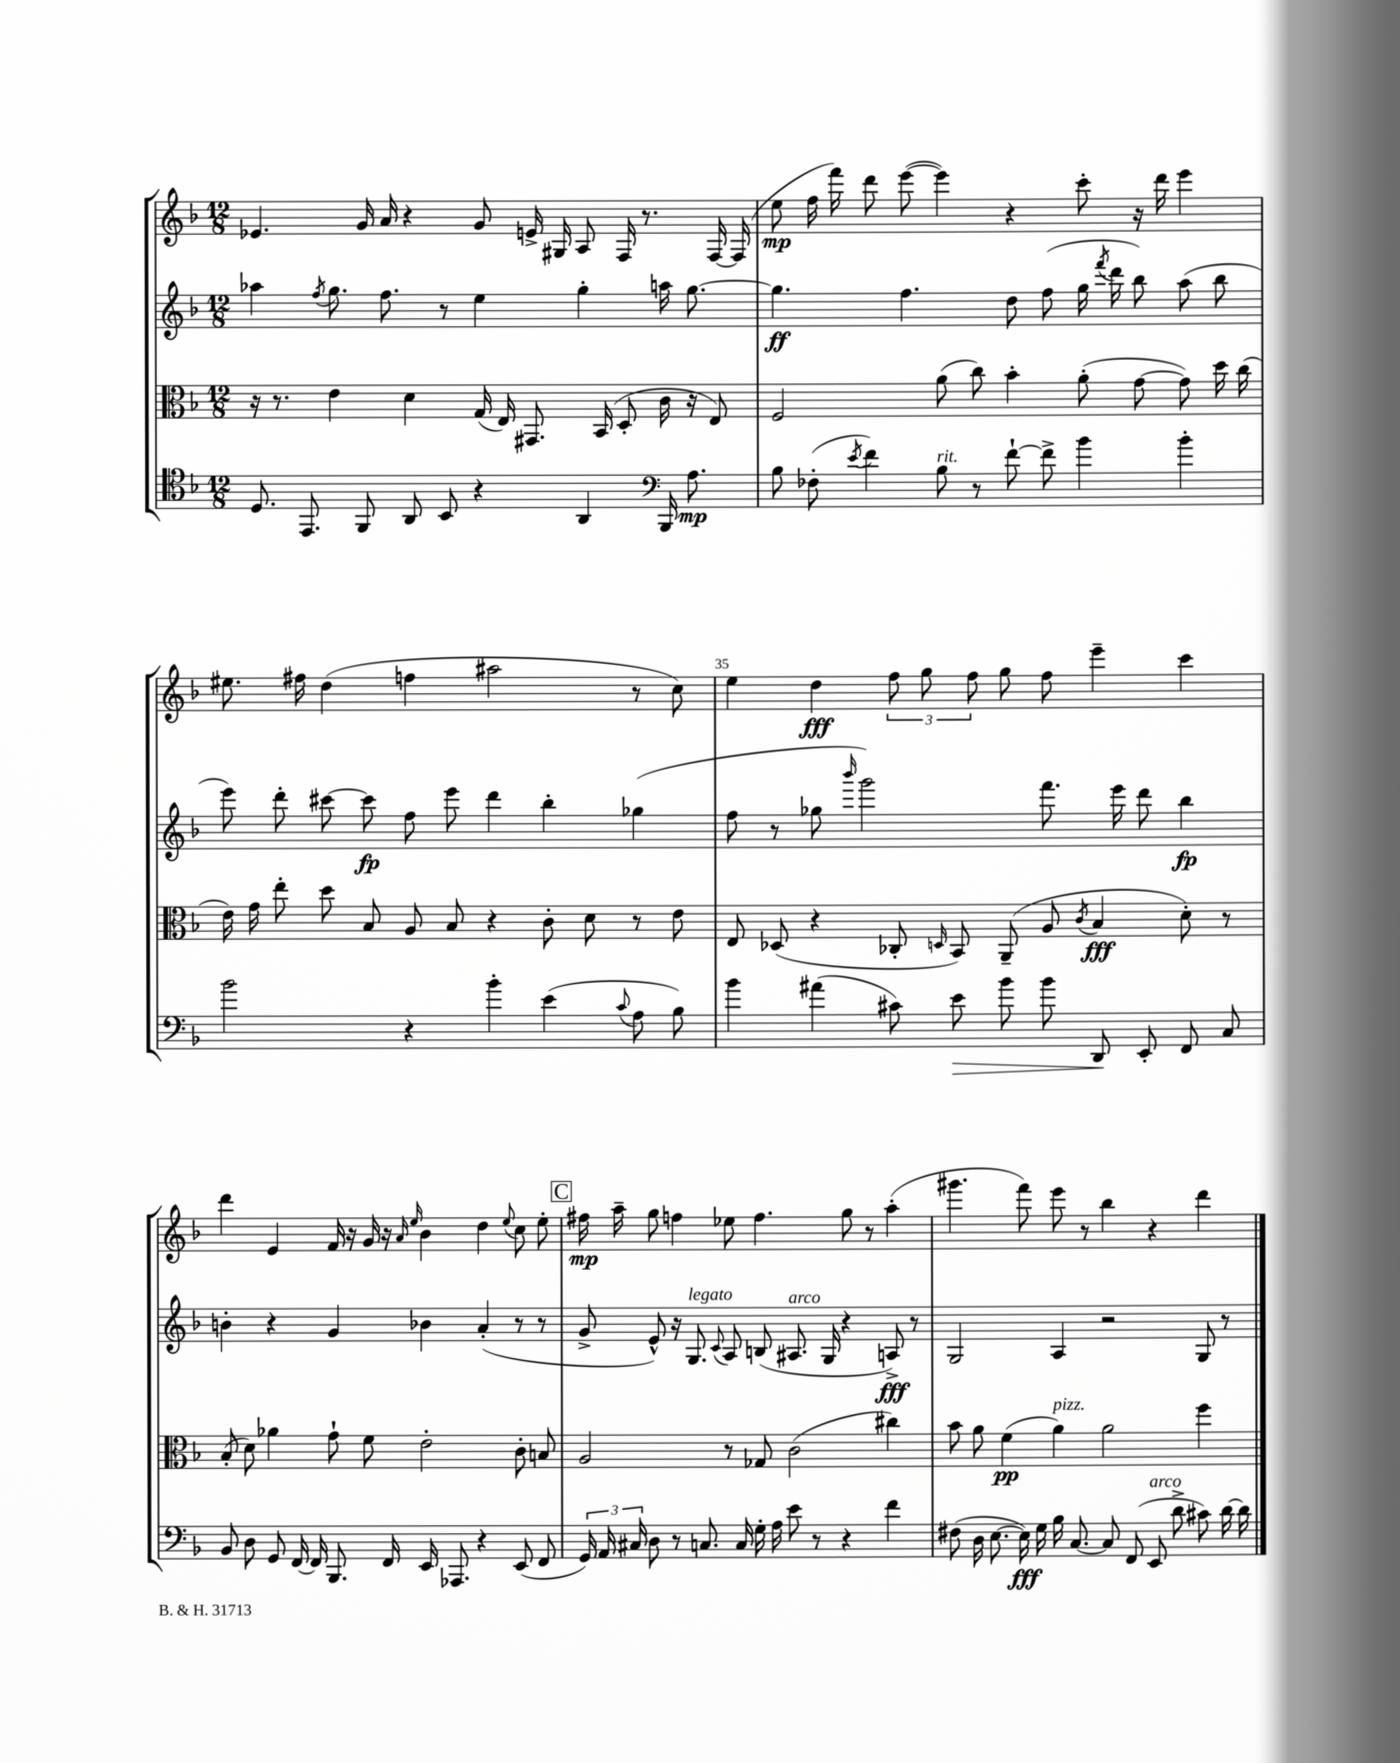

**kern	**kern	**kern	**kern
*staff4	*staff3	*staff2	*staff1
*clefC4	*clefC3	*clefG2	*clefG2
*k[b-]	*k[b-]	*k[b-]	*k[b-]
*M12/8	*M12/8	*M12/8	*M12/8
8.D	16r	4aa-	4.e-
.	8.r	.	.
8.EE	.	.	.
.	.	8qff	.
.	4e	8.gg	.
8FF	.	.	16g
.	.	8.ff	16a
8AA	4d	.	4r
8BB-	.	8r	.
4r	(16G	4ee	8g
.	16E)	.	.
.	8.GG#	.	16e^
.	.	.	16G#
4AA	.	4gg'	8A
.	(16BB-	.	.
.	8D'	.	16F
.	.	.	8.r
*clefF4	*	*	*
16BBB-	16c	16aa	.
8.A	16r	[8.gg	.
.	8E)	.	[16F
.	.	.	(16F]
=	=	=	=
8B-	2F	4.gg]	8ee
(8F-'	.	.	16ff
.	.	.	16fff)
8qe	.	.	.
4f)	.	.	8ddd
.	.	4.ff	([8eee
8B-	(8a	.	4eee])
8r	8cc)	.	.
[8f`	4b-'	8dd	4r
8f^]	.	(8ff	.
4b-	(8a'	16gg	8ccc'
.	.	8qfff	.
.	.	16ddd	.
.	[8g	8bb-)	16r
.	.	.	16ddd
4b-'	8g])	(8aa	4eee
.	16dd	8bb-	.
.	(16cc	.	.
=	=	=	=
2b-	16e)	8eee)	8.ee#
.	16g	.	.
.	8ee'	8ddd'	.
.	.	.	16ff#
.	8dd	[8ccc#	(4dd
.	8B-	8ccc#]	.
4r	8A	8ff	4ff
.	8B-	8eee	.
4b-'	4r	4ddd	2aa#
(4e	8c'	4bb-'	.
.	8d	.	.
8qqc	.	.	.
8A	8r	(4gg-	8r
8B-)	8e	.	8cc)
=	=	=	=
4b-	8E	8ff	4ee
.	(8D-	8r	.
(4a#	4r	8gg-	4dd
.	.	16qqbbb-	.
.	.	2ggg)	.
8c#)	8C-'	.	12ff
.	.	.	12gg
.	16qqD	.	.
8e	8BB-)	.	.
.	.	.	12ff
8b-	(8AA~	.	8gg
8b-	8A	8.fff	8ff
.	8qc	.	.
8DD	4B-	.	4eee~
.	.	16eee	.
8EE'	.	8ddd	.
8FF	8d')	4bb-	4ccc
8C	8r	.	.
=	=	=	=
8BB-	(8B-'	4b'	4ddd
8D	8d)	.	.
8GG	4a-	4r	4e
[16FF	.	.	.
16FF]	.	.	.
8.BBB-	8g`	4g	16f
.	.	.	16r
.	8f	.	16g
16FF	.	.	16r
.	.	.	16qqa
.	.	.	16qqee
16EE	2e'	4b-	4b-
8.AAA-	.	.	.
4r	.	(4a'	4dd
.	.	.	8qqee
(8EE	8c'	8r	8cc
8FF	8B	8r	8ee'
=	=	=	=
24GG)	2A	8g^	16ff#
24AA	.	.	.
.	.	.	16aa~
24C#	.	.	.
8D	.	8e^^)	8gg
8r	.	16r	4ff
.	.	8.G	.
8.C	.	.	.
.	.	8qqc	.
.	8r	8A	8ee-
16C	.	.	.
16G'	8G-	(8B	4.ff
16A	.	.	.
8e	(2c	8.A#	.
8r	.	.	.
.	.	16G	.
4r	.	4r	8gg
.	.	.	8r
4f	4cc#)	8A^)	(4aa'
.	.	8r	.
=	=	=	=
(8F#	8b-	2G	4.ggg#
16D	8a	.	.
[8.E	.	.	.
.	(4f	.	.
16E])	.	.	8fff)
16G	.	.	.
16B-	4a)	4A	8eee
[8.C	.	.	.
.	.	.	8r
8C]	2a	2r	4bb-
(8FF	.	.	.
8EE	.	.	4r
8d^	.	.	.
8c#)	4ff	8G	4ddd
[16d	.	8r	.
16d]	.	.	.
==	==	==	==
*-	*-	*-	*-
